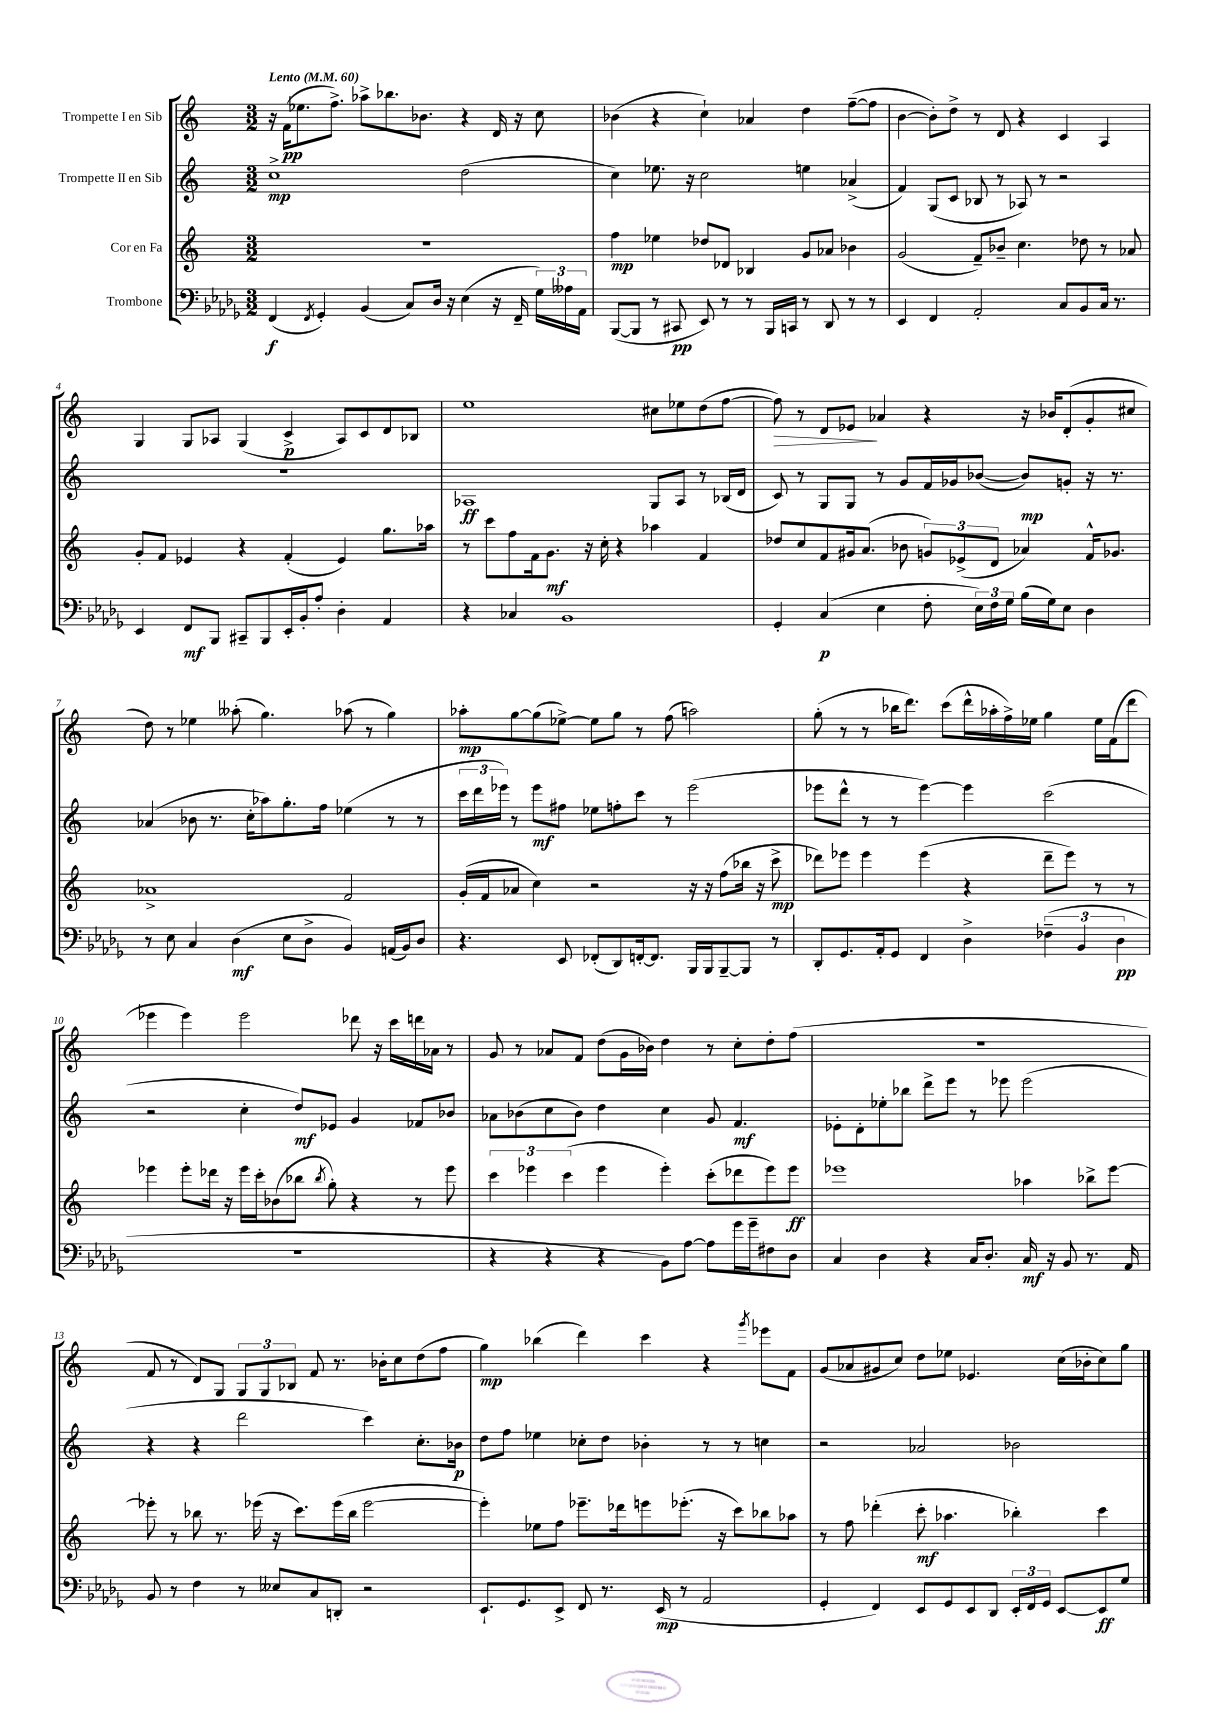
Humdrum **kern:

**kern	**kern	**kern	**kern
*staff4	*staff3	*staff2	*staff1
*clefF4	*clefG2	*clefG2	*clefG2
*k[b-e-a-d-g-]	*k[]	*k[]	*k[]
*M3/2	*M3/2	*M3/2	*M3/2
*MM60	*MM60	*MM60	*MM60
(4FF	1.r	1cc^	16r
.	.	.	(16f
.	.	.	8.ee-
8qFF	.	.	.
4GG-')	.	.	.
.	.	.	8.ff^)
(4BB-	.	.	8aa-^
.	.	.	8.bb-
8C)	.	.	.
.	.	.	8.b-
16D-	.	.	.
16r	.	.	.
(4E-	.	(2dd	4r
16r	.	.	16d
16FF~	.	.	16r
24G-)	.	.	8cc
24A--	.	.	.
24AA-	.	.	.
=	=	=	=
([8BBB-	4ff	4cc)	(4b-
8BBB-]	.	.	.
8r	4ee-	8.ee-	4r
8CC#	.	.	.
.	.	16r	.
8EE-)	8dd-	2cc	4cc`)
8r	8d-	.	.
8r	4B-	.	4a-
16BBB-	.	.	.
16CC	.	.	.
8r	8g	4ee	4dd
8DD-	8a-	.	.
8r	4b-	(4a-^	([8ff~
8r	.	.	8ff]
=	=	=	=
4EE-	(2g	4f)	[4b
4FF	.	(8G	8b'])
.	.	8c	8dd^
2AA-'	8f~)	8B-	8r
.	8b-~	8r	8d
.	4.cc	8A-)	4r
.	.	8r	.
8C	.	2r	4c
8BB-	8dd-	.	.
16C	8r	.	4A
8.r	.	.	.
.	8a-	.	.
=	=	=	=
4EE-	8g'	1.r	4G
.	8f	.	.
8FF	4e-	.	8G
8BBB-	.	.	8A-
8CC#~	4r	.	(4G
8BBB-	.	.	.
16EE-'	(4f'	.	4c^
16BB-'	.	.	.
8A-'	.	.	.
4D-'	4e-)	.	8A-)
.	.	.	8c
4AA-	8.gg	.	8d
.	.	.	8B-
.	16aa-	.	.
=	=	=	=
4r	8r	1A-	1ee
.	8ccc	.	.
4C-	8ff	.	.
.	16f	.	.
.	8.g	.	.
1BB-	.	.	.
.	16r	.	.
.	16cc'	.	.
.	4r	.	.
.	4aa-	8G	8cc#
.	.	8A-	8ee-
.	4f	8r	(8dd
.	.	(16B-	[8ff
.	.	16d	.
=	=	=	=
4GG-'	8dd-	8c)	8ff])
.	8cc	8r	8r
(4C	8f	8G	8d
.	16g#	8G	8e-
.	(8.a	.	.
4E-	.	8r	4a-
.	8b-	8g	.
8F'	12g)	16f	4r
.	.	16g-	.
.	(12e-^	.	.
24E-)	.	([8b-	.
24F	12d	.	.
24G-	.	.	.
(16B-	4a-)	8b-])	16r
16G-)	.	.	16b-
8E-	.	8g'	(8d'
4D-	16f^^	16r	8g'
.	8.g-	8.r	.
.	.	.	8cc#
=	=	=	=
8r	1a-^	(4a-	8dd)
8E-	.	.	8r
4C	.	8b-	4ee-
.	.	8.r	.
(4D-	.	.	(8aa--'
.	.	16cc'	.
.	.	8aa-)	4.gg)
8E-	.	8.gg'	.
8D-^	.	.	.
.	.	16ff	.
4BB-)	2f	(4ee-	(8aa-
.	.	.	8r
(16AA	.	8r	4gg)
16BB-)	.	.	.
8D-	.	8r	.
=	=	=	=
4.r	(16g'	24ccc	8aa-'
.	.	24ddd	.
.	16f	.	.
.	.	24eee-)	.
.	8a-	8r	[8gg
.	4cc)	8eee-	(8gg]
8EE-	.	8ff#	[8ee-^)
(8FF-'	2r	8ee-	8ee-]
8DD-)	.	8ff'	8gg
[16FF'	.	8ccc	8r
8.FF]	.	.	.
.	.	8r	(8ff
16BBB-	16r	(2eee-	2aa)
16BBB-	16r	.	.
[8BBB-~	(8ff	.	.
8BBB-]	16bb-	.	.
.	16r	.	.
8r	8ccc^	.	.
=	=	=	=
8DD-'	8ddd-)	8eee-	(8gg'
8.GG-	8eee-	8ddd^^	8r
.	4eee-	8r	8r
16AA-'	.	.	.
8GG-	.	8r	16bb-
.	.	.	8.ddd)
4FF	(4eee-	[4eee-)	.
.	.	.	(8ccc
4D-^	4r	4eee-]	16ddd^^
.	.	.	16aa-'
.	.	.	16ff^)
.	.	.	16ee-
(6F-~	8ddd-~	(2ccc	4gg
.	8eee-)	.	.
6BB-	.	.	.
.	8r	.	16ee-
.	.	.	(16f
6D-	.	.	.
.	8r	.	8ddd
=	=	=	=
1.r	4eee-	2r	4eee-
.	8eee-'	.	4eee-)
.	16ddd-	.	.
.	16r	.	.
.	16eee-	4cc'	2eee-
.	16ccc'	.	.
.	(8b-	.	.
.	8bb-	8dd)	.
.	8qbb-	.	.
.	8gg')	8e-	.
.	4r	4g	8ddd-
.	.	.	16r
.	.	.	16ccc
.	8r	8f-	16ddd
.	.	.	16a-
.	8eee-	8b-	8r
=	=	=	=
4r	6ccc	8a-	8g
.	.	(8b-	8r
.	6eee-	.	.
4r	.	8cc	8a-
.	(6ccc	.	.
.	.	8b-)	8f
4r	4eee-	4dd	(8dd
.	.	.	16g
.	.	.	16b-)
8BB-)	4eee-')	4cc	4dd
[8A-	.	.	.
8A-]	(8ccc'	8g	8r
16g-	8ddd-	4.f	8cc'
16g-~	.	.	.
8F#	8eee-)	.	8dd'
8D-	8eee-	.	(8ff
=	=	=	=
4C	1eee-	8e-'	1.r
.	.	8d'	.
4D-	.	8ee-'	.
.	.	8bb-	.
4r	.	8ddd^	.
.	.	8eee	.
16C	.	8r	.
8.D-'	.	.	.
.	.	8eee-	.
16C	4aa-	(2eee-	.
16r	.	.	.
8BB-	.	.	.
8.r	8bb-^	.	.
.	[8eee-	.	.
16AA-	.	.	.
=	=	=	=
8BB-	8eee-']	4r	8f
8r	8r	.	8r
4F	8bb-	4r	8d)
.	8.r	.	8G
8r	.	2ddd	12G
.	(16eee-	.	.
.	.	.	12G
8E--	16r	.	.
.	.	.	12B-
.	8.ccc)	.	.
8C	.	.	8f
8DD'	(16eee-	.	8.r
.	16bb-	.	.
2r	[2eee-	4ccc)	.
.	.	.	16b-'
.	.	.	8cc
.	.	8.cc'	(8dd
.	.	.	8ff
.	.	16b-	.
=	=	=	=
8.EE-`	4eee-'])	8dd	4gg)
.	.	8ff	.
8.GG-	.	.	.
.	8ee-	4ee-	(4bb-
8EE-^	8ff	.	.
8FF	8.eee-~	8cc-'	4ddd)
8.r	.	8dd	.
.	16ddd-	.	.
.	8eee	4b-'	4ccc
(16EE-	.	.	.
8r	(8.eee-'	.	.
2AA-	.	8r	4r
.	16r	.	.
.	8ccc)	8r	.
.	.	.	8qggg
.	8bb-	4cc	8eee-
.	8aa-	.	8f
=	=	=	=
4GG-'	8r	2r	(8g
.	8ff	.	8a-
4FF)	(4ddd-'	.	8g#
.	.	.	8cc)
8EE-	8ccc'	2a-	8dd
8GG-	4.aa-	.	8ee-
8EE-	.	.	4.e-
8DD-	.	.	.
24EE-'	4bb-')	2b-	.
24FF	.	.	.
24GG-	.	.	.
[8EE-	.	.	(16cc
.	.	.	16b-'
8EE-]	4ccc	.	8cc)
8G-	.	.	8gg
==	==	==	==
*-	*-	*-	*-
